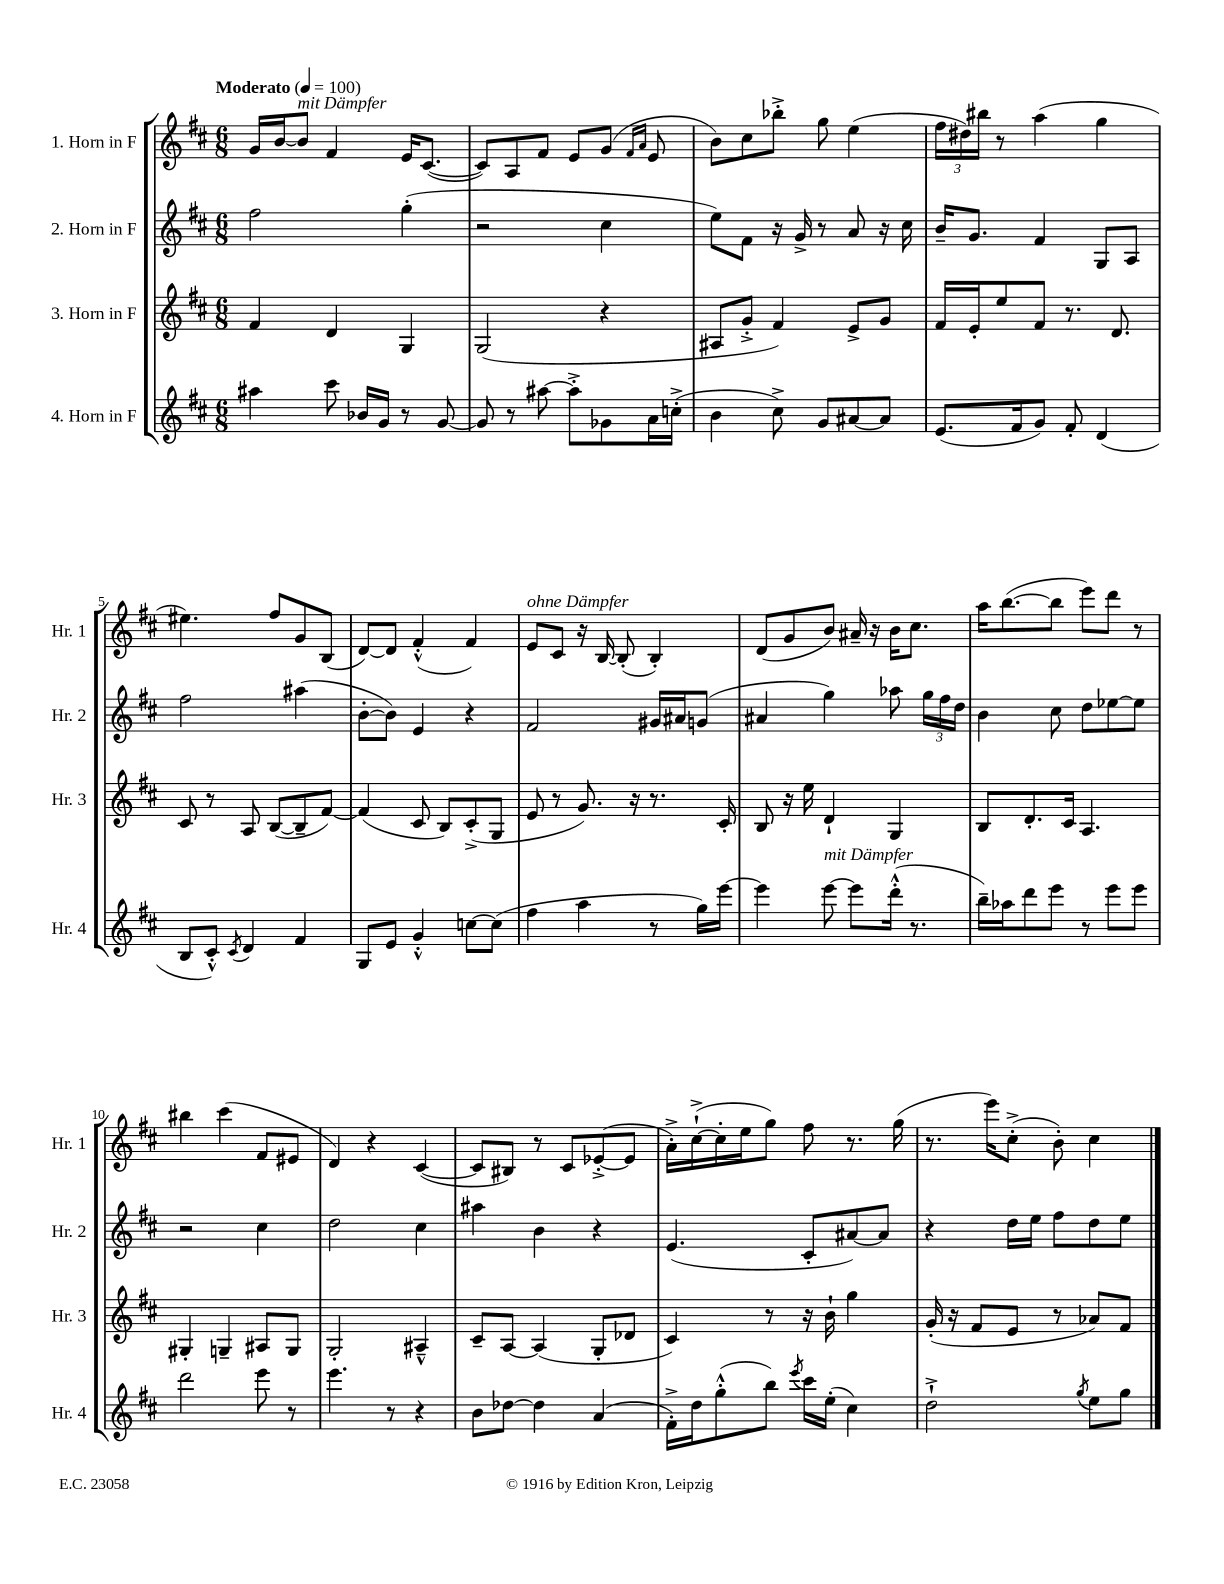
<<
\new StaffGroup <<
\new Staff = "s0" \with { instrumentName = "1. Horn in F" shortInstrumentName = "Hr. 1" } {
    \clef treble \key d \major \numericTimeSignature \time 6/8 \tempo "Moderato" 4 = 100
    \autoBeamOff g'16[ b'16~ b'8]^\markup { \italic "mit Dämpfer" } fis'4 e'16[ cis'8.]~( |
    cis'8[) a8 fis'8] e'8[ g'8]( \grace { fis'16[ a'16] } e'8 |
    b'8[) cis''8 bes''8]-.-> g''8 e''4( |
    \tuplet 3/2 { fis''16[ dis''16) bis''16] } r8 a''4( g''4 |
    eis''4.) fis''8[ g'8 b8]( |
    d'8[~) d'8] fis'4-.-^( fis'4) |
    e'8[^\markup { \italic "ohne Dämpfer" } cis'8] r16 b16~ b8-.( b4-.) |
    d'8[( g'8 b'8]) ais'16-- r16 b'16[ cis''8.] |
    a''16[ b''8.~( b''8] e'''8[) d'''8] r8 |
    bis''4 cis'''4( fis'8[ eis'8] |
    d'4) r4 cis'4~( |
    cis'8[ bis8]) r8 cis'8[ ees'8~-.->( ees'8] |
    a'16[-.->) cis''16~-!->( cis''16-. e''16 g''8]) fis''8 r8. g''16( |
    r8. e'''16[) cis''8]-.->( b'8-.) cis''4 \bar "|." |
}
\new Staff = "s1" \with { instrumentName = "2. Horn in F" shortInstrumentName = "Hr. 2" } {
    \clef treble \key d \major \numericTimeSignature \time 6/8
    \autoBeamOff fis''2 g''4-.( |
    r2 cis''4 |
    e''8[) fis'8] r16 g'16-> r8 a'8 r16 cis''16 |
    b'16[-- g'8.] fis'4 g8[ a8] |
    fis''2 ais''4( |
    b'8[~-. b'8]) e'4 r4 |
    fis'2 gis'16[ ais'16 g'8]( |
    ais'4 g''4) aes''8 \tuplet 3/2 { g''16[ fis''16 d''16] } |
    b'4 cis''8 d''8[ ees''8~ ees''8] |
    r2 cis''4 |
    d''2 cis''4 |
    ais''4 b'4 r4 |
    e'4.( cis'8[-. ais'8~) ais'8] |
    r4 d''16[ e''16] fis''8[ d''8 e''8] \bar "|." |
}
\new Staff = "s2" \with { instrumentName = "3. Horn in F" shortInstrumentName = "Hr. 3" } {
    \clef treble \key d \major \numericTimeSignature \time 6/8
    \autoBeamOff fis'4 d'4 g4 |
    g2( r4 |
    ais8[ g'8]-.-> fis'4) e'8[-> g'8] |
    fis'16[ e'16-. e''8 fis'8] r8. d'8. |
    cis'8 r8 a8 b8[~( b8-- fis'8]~) |
    fis'4( cis'8 b8[) cis'8-.->( g8] |
    e'8 r8 g'8.) r16 r8. cis'16-. |
    b8 r16 e''16 d'4-! g4 |
    b8[ d'8.-. cis'16] a4. |
    gis4-. g4-- ais8[ g8] |
    g2-. ais4---^ |
    cis'8[-- a8]~ a4( g8[-. des'8] |
    cis'4) r8 r16 b'16-! g''4 |
    g'16-.( r16 fis'8[ e'8] r8 aes'8[) fis'8] \bar "|." |
}
\new Staff = "s3" \with { instrumentName = "4. Horn in F" shortInstrumentName = "Hr. 4" } {
    \clef treble \key d \major \numericTimeSignature \time 6/8
    \autoBeamOff ais''4 cis'''8 bes'16[ g'16] r8 g'8~ |
    g'8 r8 ais''8~ ais''8[-.-> ges'8 a'16 c''16]-.->( |
    b'4 cis''8->) g'8[ ais'8~ ais'8] |
    e'8.[( fis'16 g'8]) fis'8-. d'4( |
    b8[ cis'8]-.-^) \acciaccatura { cis'8 } d'4 fis'4 |
    g8[ e'8] g'4-.-^ c''8[~ c''8]( |
    fis''4 a''4 r8 g''16[) e'''16]~ |
    e'''4 e'''8~^\markup { \italic "mit Dämpfer" } e'''8[ d'''16]-.-^( r8. |
    b''16[--) aes''16 d'''8 e'''8] r8 e'''8[ e'''8] |
    d'''2 e'''8 r8 |
    e'''4. r8 r4 |
    b'8[ des''8]~ des''4 a'4( |
    fis'16[-.->) d''16 g''8-.-^( b''8]) \acciaccatura { e'''8 } cis'''16[ e''16]-.( cis''4) |
    d''2-!-> \acciaccatura { g''8 } e''8[ g''8] \bar "|." |
}
>>
>>
